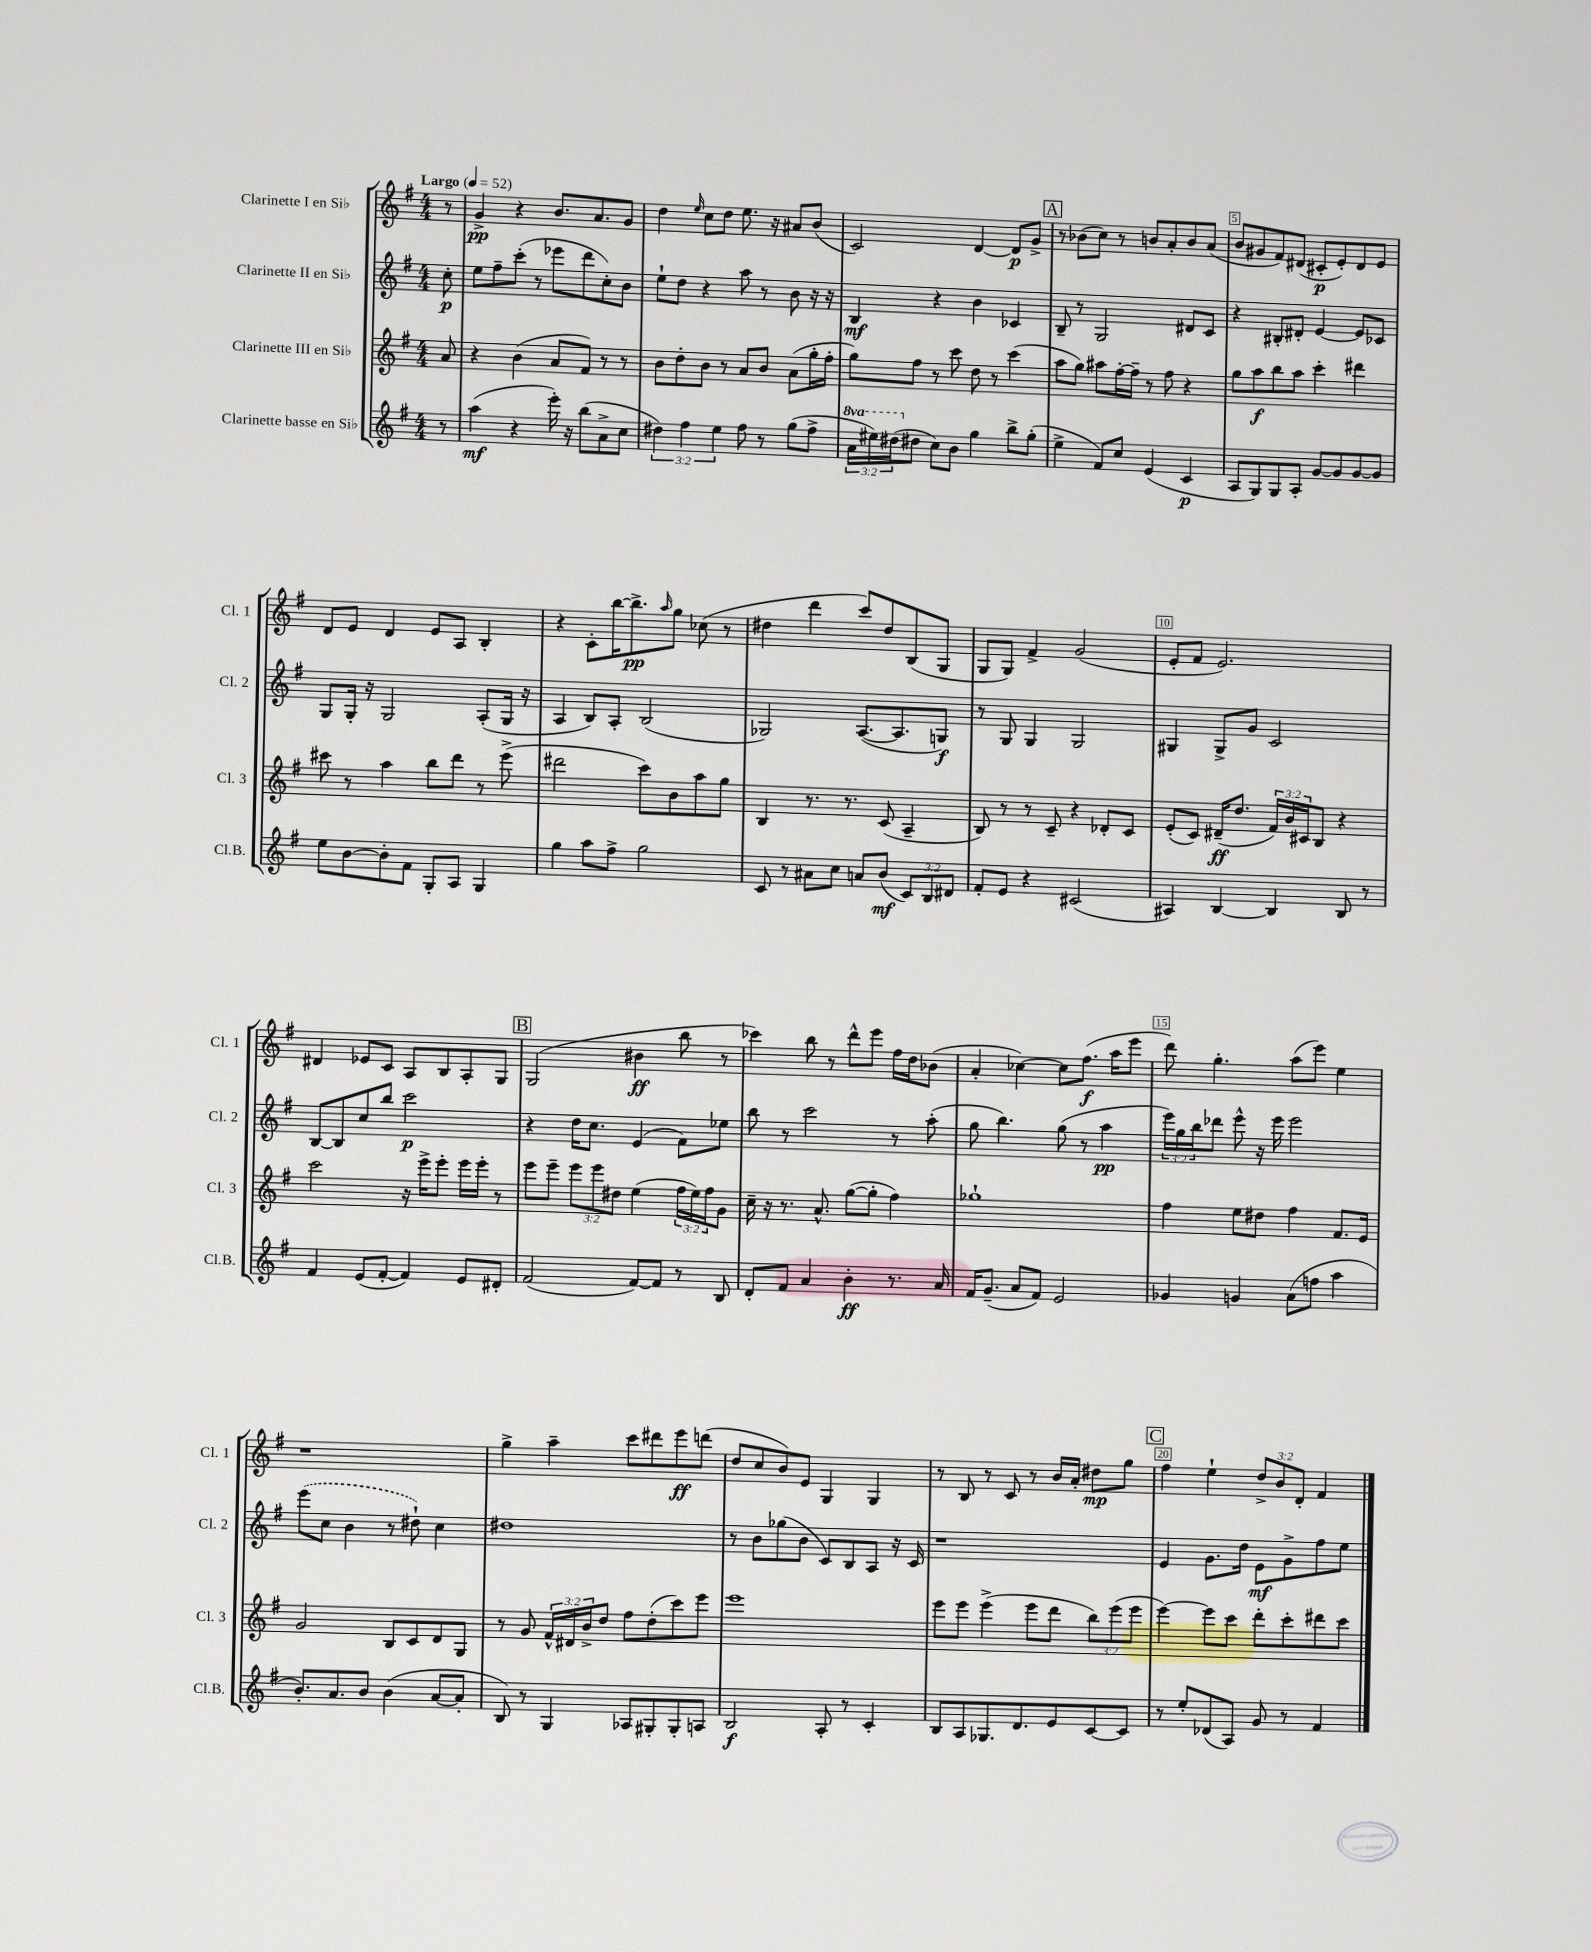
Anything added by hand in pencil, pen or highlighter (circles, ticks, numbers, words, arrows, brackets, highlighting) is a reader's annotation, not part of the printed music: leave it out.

**kern	**dynam	**kern	**dynam	**kern	**dynam	**kern	**dynam
*part4	*part4	*part3	*part3	*part2	*part2	*part1	*part1
*staff4	*staff4	*staff3	*staff3	*staff2	*staff2	*staff1	*staff1
*I"Clarinette basse en Si♭	*	*I"Clarinette III en Si♭	*	*I"Clarinette II en Si♭	*	*I"Clarinette I en Si♭	*
*I'Cl.B.	*	*I'Cl. 3	*	*I'Cl. 2	*	*I'Cl. 1	*
*clefG2	*	*clefG2	*	*clefG2	*	*clefG2	*
*k[f#]	*	*k[f#]	*	*k[f#]	*	*k[f#]	*
*M4/4	*	*M4/4	*	*M4/4	*	*M4/4	*
*MM52	*	*MM52	*	*MM52	*	*MM52	*
=	=	=	=	=	=	=	=
!	!	!	!	!	!	!LO:TX:a:B:t=Largo	!
8r	.	8a/	.	8cc'\	p	8r	.
=1	=1	=1	=1	=1	=1	=1	=1
(4aa\	mf	4r	.	8ee\L	.	4g^/	pp
.	.	.	.	8ff#~\	.	.	.
4r	.	(4b\	.	(8ccc'\J	.	4r	.
.	.	.	.	8r	.	.	.
16eee'\)	.	8a/L	.	8eee-X\L	.	8.b/L	.
16r	.	.	.	.	.	.	.
(8bb\L	.	8f#/J)	.	8ddd\	.	.	.
.	.	.	.	.	.	8.a/	.
8a^\	.	8r	.	8cc'\)	.	.	.
8cc\J	.	8r	.	8b\J	.	8g/J	.
=2	=2	=2	=2	=2	=2	=2	=2
6dd#X\)	.	8b\L	.	8ee`\L	.	4dd\	.
.	.	8dd'\	.	8dd\J	.	.	.
6ff#\	.	.	.	.	.	.	.
.	.	.	.	.	.	16qqee/	.
.	.	8b\J	.	4r	.	8cc\L	.
6ee\	.	.	.	.	.	.	.
.	.	8r	.	.	.	8dd\J	.
8ff#\	.	8a/L	.	8aa\	.	8.ee\	.
8r	.	8b/J	.	8r	.	.	.
.	.	.	.	.	.	16r	.
(8gg\L	.	(8a\L	.	8b\	.	8a#X/L	.
8ff#^\J	.	16gg'\L	.	16r	.	(8b/J	.
.	.	16ff#'\JJ	.	16r	.	.	.
=3	=3	=3	=3	=3	=3	=3	=3
*8va	*	*	*	*	*	*	*
24aa\LL	.	8gg\L)	.	4B/	mf	2c/)	.
24eee#X\)	.	.	.	.	.	.	.
(24ddd#X\J	.	.	.	.	.	.	.
*X8va	*	*	*	*	*	*	*
8dd#X\J	.	8ff#\J	.	.	.	.	.
8cc\L)	.	8r	.	4r	.	.	.
8b\J	.	8ccc\	.	.	.	.	.
4gg\	.	8dd\	.	4b\	.	[4d/	.
.	.	8r	.	.	.	.	.
8bb^\L	.	(4ccc\	.	4c-X/	.	8d/L]	p
(8gg'\J	.	.	.	.	.	8g^/J	.
!!LO:REH:place=s1:t=A
=4	=4	=4	=4	=4	=4	=4	=4
4ee^\	.	8aa\L	.	8B~/	.	8r	.
.	.	8gg\J)	.	8r	.	(8b-X\L	.
8f#/L)	.	8aa#X\L	.	2G/	.	8cc\J)	.
8cc/J	.	[16ff#'\L	.	.	.	8r	.
.	.	16ff#~\JJ]	.	.	.	.	.
(4e/	.	8r	.	.	.	8bn/L	.
.	.	8ff#\	.	.	.	8a'/	.
4c/	p	4r	.	8d#X/L	.	8b/	.
.	.	.	.	8c/J	.	(8a/J	.
=5	=5	=5	=5	=5	=5	=5	=5
8A/L	.	8gg\L	.	4r	.	8b/L	.
8G/)	.	8aa\	f	.	.	8g#X/	.
8G/	.	8bb\	.	8B#X'/L	.	8f#/)	.
8A'/J	.	8aa\J	.	8d#X'/J	.	(8d#X/J	.
[8g/L	.	4ccc'\	.	[4e/	.	8c#X'/L	p
8g/]	.	.	.	.	.	8e'/)	.
[8g/	.	4ddd#X\	.	8e/L]	.	8d#/	.
8g/J]	.	.	.	8c-X/J	.	8e/J	.
!!LO:LB:g=z
=6	=6	=6	=6	=6	=6	=6	=6
8ee\L	.	8ccc#X\	.	8G/L	.	8d/L	.
[8b\	.	8r	.	16G'/Jk	.	8e/J	.
.	.	.	.	16r	.	.	.
8b'\]	.	4aa\	.	2G/	.	4d/	.
8f#\J	.	.	.	.	.	.	.
8G'/L	.	8bb\L	.	.	.	8e/L	.
8A/J	.	8ddd\J	.	.	.	8A/J	.
4G/	.	8r	.	(8A'/L	.	4B'/	.
.	.	(8eee^\	.	16G/Jk	.	.	.
.	.	.	.	16r	.	.	.
=7	=7	=7	=7	=7	=7	=7	=7
4gg\	.	2ddd#X\	.	4A/	.	4r	.
8aa\L	.	.	.	8B/L)	.	8c'\L	.
8ff#^\J	.	.	.	8A'/J	.	[16bb\K	.
.	.	.	.	.	.	8.bb^\]	pp
2gg\	.	8ccc\L)	.	(2B/	.	.	.
.	.	.	.	.	.	16qqaa/	.
.	.	8b\	.	.	.	8gg\J	.
.	.	8aa\	.	.	.	(8cc-X\	.
.	.	8gg\J	.	.	.	8r	.
=8	=8	=8	=8	=8	=8	=8	=8
8c/	.	4B/	.	2G-X/)	.	4dd#X\	.
8r	.	.	.	.	.	.	.
8a#X\L	.	8.r	.	.	.	4ddd\	.
8cc\J	.	.	.	.	.	.	.
.	.	8.r	.	.	.	.	.
8an/L	.	.	.	([8.A/L	.	8ccc/L)	.
(8b/J	mf	(8c/	.	.	.	8dd#/	.
.	.	.	.	8.A/]	.	.	.
12c/L)	.	4A~/	.	.	.	(8B/	.
12B/	.	.	.	.	.	.	.
.	.	.	.	8Gn/J)	f	8G/J	.
12d#X/J	.	.	.	.	.	.	.
=9	=9	=9	=9	=9	=9	=9	=9
8f#'/L	.	8B/)	.	8r	.	8G/L	.
8e/J	.	8r	.	8G/	.	8G/J)	.
4r	.	8r	.	4G/	.	4f#^/	.
.	.	8c~/	.	.	.	.	.
(2c#X/	.	4r	.	2G/	.	(2g/	.
.	.	8d-X'/L	.	.	.	.	.
.	.	8c/J	.	.	.	.	.
=10	=10	=10	=10	=10	=10	=10	=10
4A#X/)	.	(8e'/L	.	4G#X/	.	8e'/L	.
.	.	8c/J)	.	.	.	8f#/J	.
[4B/	.	(16d#X~/KL	ff	8G#^/L	.	2.e/)	.
.	.	8.dd/J	.	.	.	.	.
.	.	.	.	8g/J	.	.	.
4B/]	.	24f#/LL)	.	2c/	.	.	.
.	.	24b/	.	.	.	.	.
.	.	24c#X/J	.	.	.	.	.
.	.	8B/J	.	.	.	.	.
8B/	.	4r	.	.	.	.	.
8r	.	.	.	.	.	.	.
!!LO:LB:g=z
=11	=11	=11	=11	=11	=11	=11	=11
4f#/	.	2ccc\	.	[8B/L	.	4d#X/	.
.	.	.	.	8B/]	.	.	.
(8e/L	.	.	.	8cc/	.	8e-X/L	.
[8f#'/J	.	.	.	8bb/J	.	8c/J	.
4f#/])	.	16r	.	2ccc\	p	8A/L	.
.	.	16eee^\KL	.	.	.	.	.
.	.	8eee'\J	.	.	.	8B/	.
8e/L	.	16eee\LL	.	.	.	8A'/	.
.	.	16eee'\JJ	.	.	.	.	.
8d#X'/J	.	8r	.	.	.	8G/J	.
!!LO:REH:place=s1:t=B
=12	=12	=12	=12	=12	=12	=12	=12
(2f#/	.	8eee\L	.	4r	.	(2G/	.
.	.	8eee~\J	.	.	.	.	.
.	.	12eee\L	.	16dd\KL	.	.	.
.	.	.	.	8.cc\J	.	.	.
.	.	12eee\	.	.	.	.	.
.	.	12dd#X\J	.	.	.	.	.
[8f#/L)	.	(4ee\	.	(4e/	.	4b#X\	ff
8f#/J]	.	.	.	.	.	.	.
8r	.	24ff#\LL	.	8f#\L)	.	8bb\	.
.	.	24ee\)	.	.	.	.	.
.	.	24ff#\J	.	.	.	.	.
8B/	.	8g\J	.	8ee-X\J	.	8r	.
=13	=13	=13	=13	=13	=13	=13	=13
8d'/L	.	16cc~\	.	8bb\	.	4ccc-X\)	.
.	.	16r	.	.	.	.	.
8f#/J	.	8.r	.	8r	.	.	.
4a/	.	.	.	2ccc\	.	8bb\	.
.	.	8.a^^/	.	.	.	.	.
.	.	.	.	.	.	8r	.
4b'\	ff	([8gg\L	.	.	.	8ddd^^\L	.
.	.	8gg'\J]	.	.	.	8eee\J	.
8.r	.	4ff#\)	.	8r	.	16ff#\LL	.
.	.	.	.	.	.	16dd\J	.
.	.	.	.	(8aa'\	.	(8b-X\J	.
16a/	.	.	.	.	.	.	.
=14	=14	=14	=14	=14	=14	=14	=14
16f#/KL	.	1gg-X`	.	8gg\	.	4a'/	.
(8.g~/J	.	.	.	.	.	.	.
.	.	.	.	4.bb\)	.	.	.
8a/L	.	.	.	.	.	[4cc-X\)	.
8f#/J)	.	.	.	.	.	.	.
2e/	.	.	.	(8gg\	.	8cc-\L]	.
.	.	.	.	8r	.	(8.ff#\J	f
.	.	.	.	4aa\	pp	.	.
.	.	.	.	.	.	16aa\KL	.
.	.	.	.	.	.	8eee\J	.
=15	=15	=15	=15	=15	=15	=15	=15
4g-X/	.	4ff#\	.	24eee\LL)	.	8ddd\)	.
.	.	.	.	24gg\	.	.	.
.	.	.	.	24bb\J	.	.	.
.	.	.	.	8ddd-X\J	.	4.gg'\	.
4gn/	.	8ee\L	.	8eee^^\	.	.	.
.	.	8dd#X\J	.	16r	.	.	.
.	.	.	.	16eee\	.	.	.
(8a\L	.	4ff#\	.	2eee\	.	(8aa\L	.
8ffn\J	.	.	.	.	.	8eee\J)	.
4aa\	.	8.f#/L	.	.	.	4ee\	.
.	.	16e/Jk	.	.	.	.	.
!!LO:LB:g=z
=16	=16	=16	=16	=16	=16	=16	=16
8.b'/L)	.	2g/	.	(8eee\L	.	1r	.
.	.	.	.	8cc\J	.	.	.
8.a/	.	.	.	.	.	.	.
.	.	.	.	4b\	.	.	.
8b/J	.	.	.	.	.	.	.
(4b\	.	8B/L	.	8r	.	.	.
.	.	8c/	.	8dd#X`\)	.	.	.
[8a/L	.	8d/	.	4cc\	.	.	.
8a'/J]	.	8G/J	.	.	.	.	.
=17	=17	=17	=17	=17	=17	=17	=17
8B/)	.	8r	.	1dd#X	.	4gg^\	.
8r	.	8g/	.	.	.	.	.
4G/	.	24f#^^/LL	.	.	.	4aa~\	.
.	.	24d#X/	.	.	.	.	.
.	.	24b^/J	.	.	.	.	.
.	.	8dd/J	.	.	.	.	.
8A-X/L	.	8ff#\L	.	.	.	8ccc\L	.
8G#X'/	.	(8dd'\	.	.	.	8ddd#X\	.
8G#'/	.	8ccc\)	.	.	.	8eee\	ff
8An/J	.	8eee\J	.	.	.	(8dddn\J	.
=18	=18	=18	=18	=18	=18	=18	=18
2B/	f	1eee	.	8r	.	8dd/L	.
.	.	.	.	8b\L	.	8cc/	.
.	.	.	.	(8gg-X\	.	8b/)	.
.	.	.	.	8b\J	.	8e/J	.
8A'/	.	.	.	8c/L)	.	4G/	.
8r	.	.	.	8B/	.	.	.
4c'/	.	.	.	8A/J	.	4G/	.
.	.	.	.	16r	.	.	.
.	.	.	.	16c/	.	.	.
=19	=19	=19	=19	=19	=19	=19	=19
8B/L	.	8eee\L	.	1r	.	8r	.
8A/	.	8eee\J	.	.	.	8B/	.
8.G-X/	.	(4eee^\	.	.	.	8r	.
.	.	.	.	.	.	8c/	.
8.d/	.	.	.	.	.	.	.
.	.	8eee\L	.	.	.	8r	.
8e/	.	8ddd\J	.	.	.	16b/LL	.
.	.	.	.	.	.	16a'/JJ	.
[8c/	.	12bb\L)	.	.	.	8dd#X\L	mp
.	.	(12eee\	.	.	.	.	.
8c/J]	.	.	.	.	.	8gg\J	.
.	.	12eee\J	.	.	.	.	.
!!LO:REH:place=s1:t=C
=20	=20	=20	=20	=20	=20	=20	=20
8r	.	[4eee\)	.	4e/	.	4ff#\	.
8ee'/L	.	.	.	.	.	.	.
(8d-X/	.	8eee\L]	.	8.g\L	.	4ee`\	.
8A/J)	.	8ccc\J	.	.	.	.	.
.	.	.	.	16dd\Jk	.	.	.
8g/	.	8ddd'\L	.	8e\L	mf	12dd^/L	.
.	.	.	.	.	.	12b/	.
8r	.	8ccc'\	.	8g^\	.	.	.
.	.	.	.	.	.	12d'/J	.
4f#/	.	8ddd#X\	.	8ff#\	.	4f#/	.
.	.	8ccc\J	.	8ee\J	.	.	.
==	==	==	==	==	==	==	==
*-	*-	*-	*-	*-	*-	*-	*-
